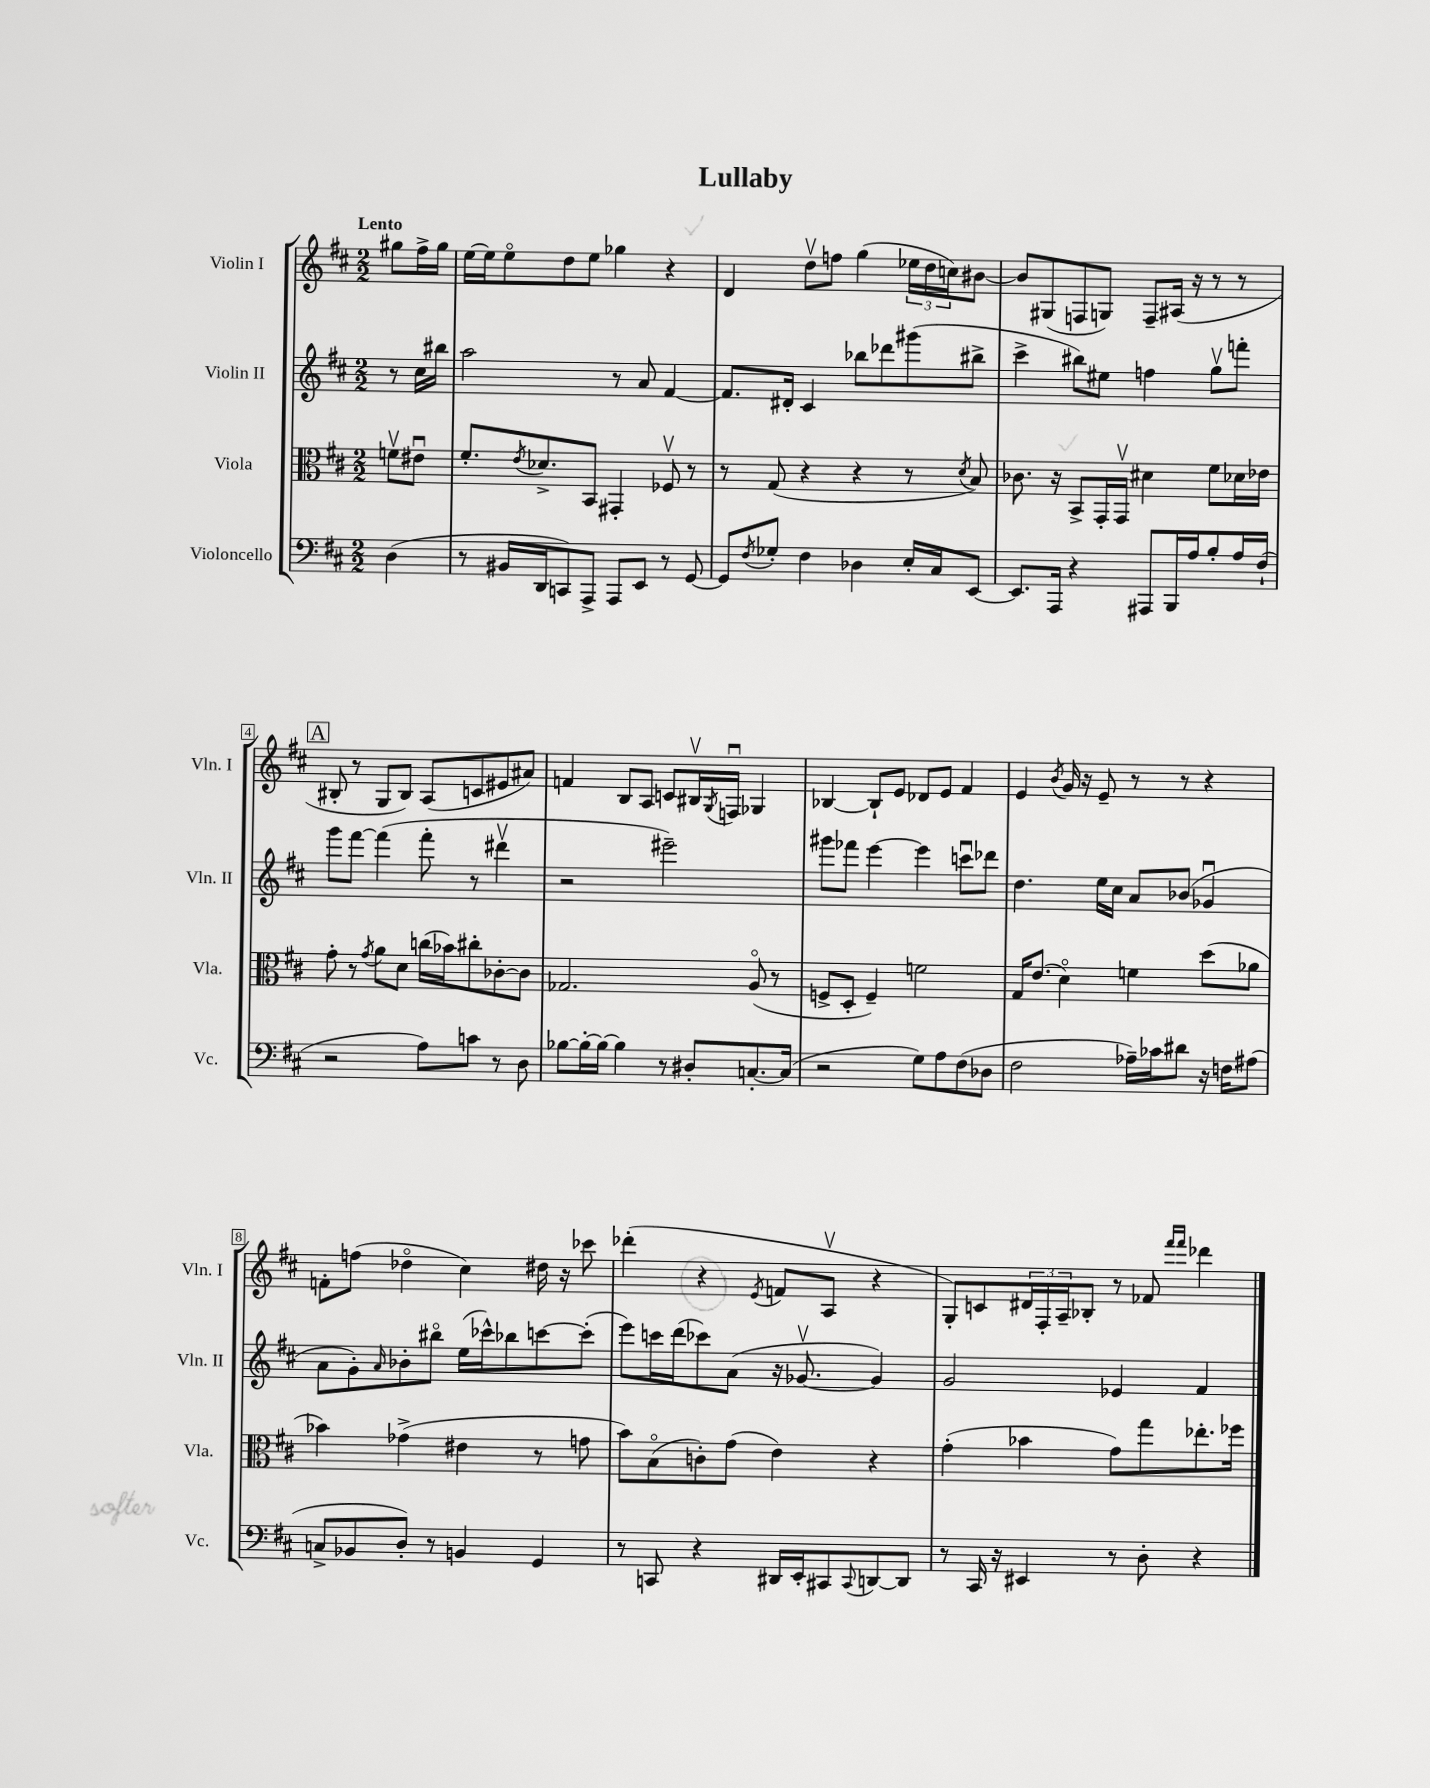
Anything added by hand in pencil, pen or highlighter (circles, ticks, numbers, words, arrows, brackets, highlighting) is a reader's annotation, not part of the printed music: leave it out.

**kern	**kern	**kern	**kern
*staff4	*staff3	*staff2	*staff1
*clefF4	*clefC3	*clefG2	*clefG2
*k[f#c#]	*k[f#c#]	*k[f#c#]	*k[f#c#]
*M2/2	*M2/2	*M2/2	*M2/2
(4D\	8fv\L	8r	8gg#\L
.	8e#u\J	16cc#\LL	16ff#^\L
.	.	16bb#\JJ	16gg#\JJ
=	=	=	=
8r	8.f#'/L	2aa\	[16ee\LL
.	.	.	16ee\]J
16BB#/LL	.	.	8eeo\
.	8qe/	.	.
16DD/J	8.d-^/	.	.
8CC/)	.	.	8dd\
8AAA^/J	8BB/J	.	8ee\J
8AAA/L	4GG#'/	8r	4gg-\
8EE/J	.	8a/	.
8r	8F-v/	[4f#/	4r
[8GG/	8r	.	.
=	=	=	=
8GG/]L	8r	8.f#/]L	4d/
8qF#/	.	.	.
8G-'/J	(8G/	.	.
.	.	16d#'/Jk	.
4F#\	4r	4c#/	8ddv\L
.	.	.	8ff\J
4D-\	4r	8bb-\L	(4gg\
.	.	8ddd-\	.
16E'/LL	8r	(8ggg#\	24ee-\LL
.	.	.	24dd\
16C#/J	.	.	.
.	.	.	24cc\J)
.	8qd/	.	.
[8EE/J	8B/)	8bb#^\J	[8b#\J
=	=	=	=
8.EE/]L	8.c-\	4ccc#^\	8b#/]L
.	.	.	(8G#/
16AAA/Jk	16r	.	.
4r	8BB^/L	8bb#\L)	8F/
.	16GG'/L	8ee#\J	8G/J)
.	16GGv/JJ	.	.
8AAA#/L	4d#\	4ff\	8F~/L
16BBB/L	.	.	(16A#/Jk
16A/J	.	.	16r
8B'/	8f#\L	8ggv\L	8r
16A/L	16d-\L	8fff'\J	8r
(16F#`/JJ	16e-\JJ	.	.
=	=	=	=
2r	8g'\	8ggg\L	8B#'/
.	8r	[8fff#\J	8r
.	8qg/	.	.
.	8a\L	(4fff#\]	8G/L
.	8d\J	.	8B#/J)
8A\L)	(16cc\LL	8fff#'\	(8A/L
.	16b-\J)	.	.
8c\J	8cc#'\	8r	8c/
8r	[8c-'\	4ddd#v\	8e#/
8D\	8c-\]J	.	8a#/J)
=	=	=	=
[8B-\L	2.G-/	2r	4f/
16B-'\_L	.	.	.
16B-\_JJ	.	.	.
4B-\]	.	.	8B/L
.	.	.	8A/J
8r	.	2eee#~\)	8c/L
8D#'/L	.	.	16B#v/L
.	.	.	8qG/
.	.	.	16Fu/JJ
[8.C'/	(8Ao/	.	4G-/
.	8r	.	.
(16C/]Jk	.	.	.
=	=	=	=
2r	8F^/L	8ggg#\L	[4B-/
.	8D'/J	8fff-\J	.
.	4F~/)	[4eee\	8B-`/]L
.	.	.	8e/J
8G\L)	2f\	4eee\]	8d-/L
8A\	.	.	8e/J
(8F#\	.	8cccu\L	4f#/
8D-\J	.	8ddd-\J	.
=	=	=	=
2F#\	16G/LK	4.dd\	4e/
.	(8.e/J	.	.
.	.	.	8qb/
.	4do\)	.	16g/
.	.	.	16r
.	.	16ee\LL	8e~/
.	.	16cc#\JJ	.
16A-~\LL)	4f\	8a/L	8r
16c-\J	.	.	.
8d#\J	.	(8b-/J	8r
16r	(8dd\L	4g-u/	4r
16F\LK	.	.	.
(8A#\J	8a-\J	.	.
=	=	=	=
8C^/L	4b-\)	8a\L	8f'\L
8BB-/	.	8g'\)	(8ff\J
.	.	16qqa/	.
8D'/J)	(4g-^\	8b-'\	4dd-o\
8r	.	8bb#o\J	.
4BB/	4e#\	(16ee\LL	4cc#\)
.	.	16ccc-^^\J)	.
.	.	8bb-\	.
4GG/	8r	[8ccc\	16dd#\
.	.	.	16r
.	8g\	(8ccc'\]J	8ccc-\
=	=	=	=
8r	8b\L)	8eee\L)	(4ddd-'\
8CC/	(8Bo\	16ccc\L	.
.	.	(16ddd\J	.
4r	8c'\)	8ccc-\)	4r
.	(8g\J	(8a\J	.
.	.	.	8qe/
16DD#/LL	4e\)	16r	8f/L
16EE'/J	.	[8.g-v/	.
8CC#/	.	.	8Av/J
8qqCC#/	.	.	.
[8DD/	4r	4g-/])	4r
8DD/]J	.	.	.
=	=	=	=
8r	(4g'\	2g/	8G'/L)
16CC#/	.	.	8c/
16r	.	.	.
4EE#/	4b-\	.	24d#/L
.	.	.	24F#'/
.	.	.	24A~/J
.	.	.	8B-'/J
8r	8g\L)	4e-/	8r
8D'\	8gg\	.	8f-/
.	.	.	16qqfff#/LL
.	.	.	16qqfff#/JJ
4r	8.ee-'\	4f#/	4ddd-\
.	16ff-\Jk	.	.
==	==	==	==
*-	*-	*-	*-
